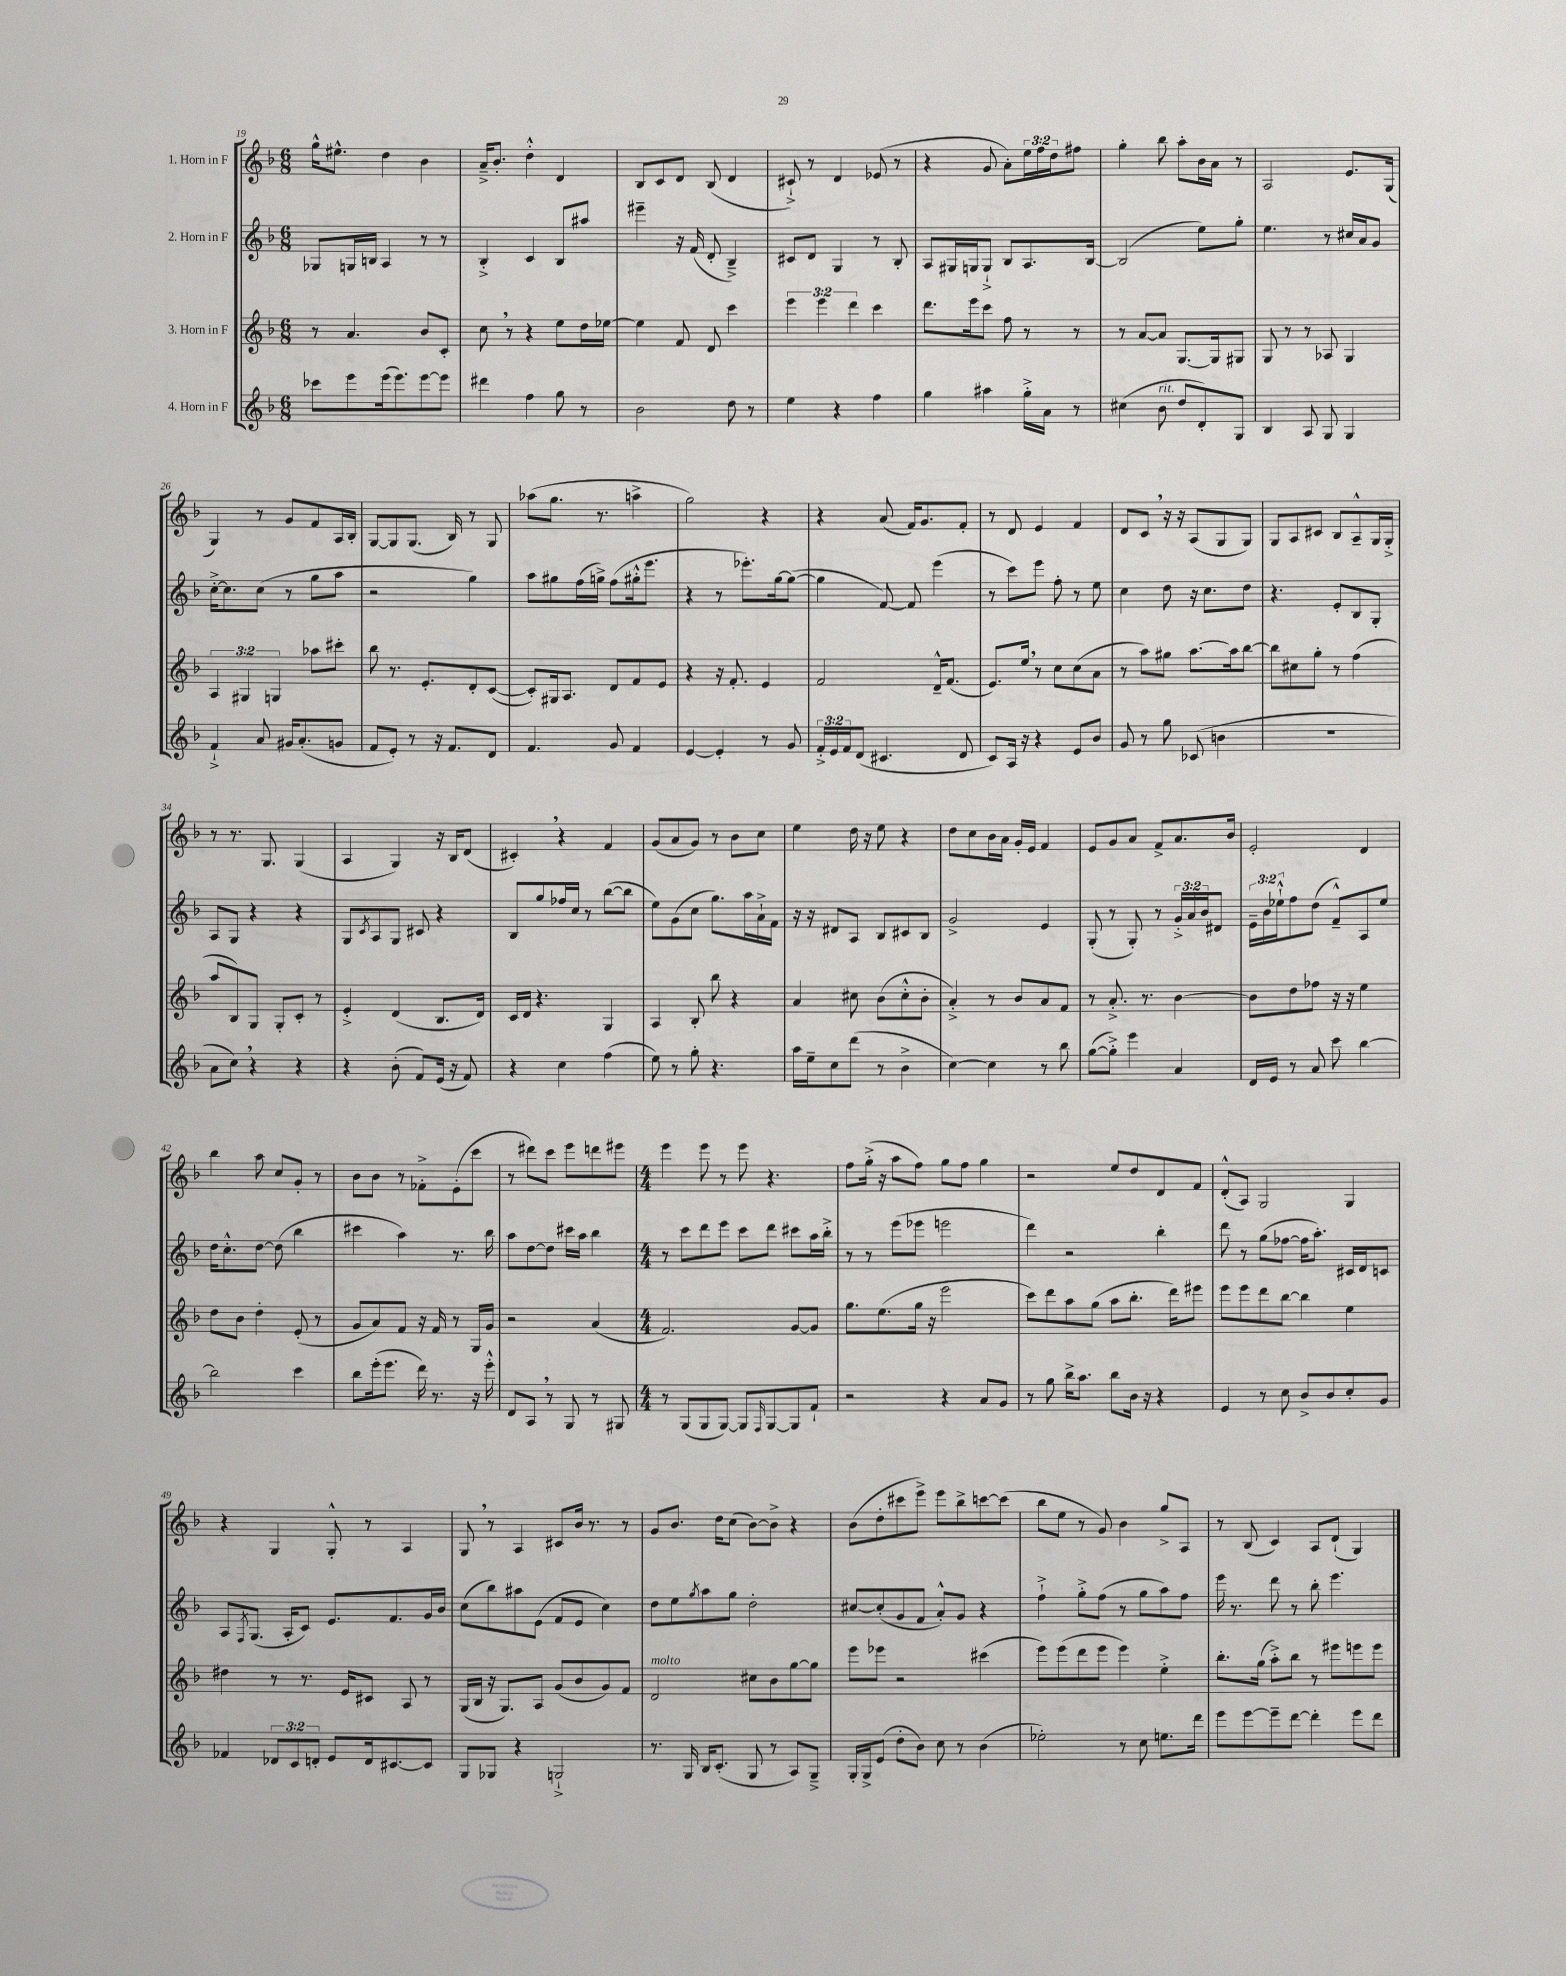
<<
\new StaffGroup <<
\new Staff = "s0" \with { instrumentName = "1. Horn in F" } {
    \clef treble \key f \major \numericTimeSignature \time 6/8 \override Staff.TupletNumber.text = #tuplet-number::calc-fraction-text
    g''16-^ eis''8.-^ d''4 bes'4 |
    a'16---> bes'8.-. d''4-.-^ d'4 |
    bes8 c'8 d'8 bes8( d'4 |
    cis'8-!->) r8 d'4 ees'8( r8 |
    r4 g'8 a'8-.) \tuplet 3/2 { e''16 f''16 d''16 } fis''8 |
    g''4-. bes''8 a''8-. bes'16 a'16 r8 |
    a2 e'8. g16( |
    g4) r8 g'8 f'8 a16 bes16-. |
    g8~ g8 g8.( bes16) r8 g8 |
    aes''8( g''8. r8. a''4-> |
    g''2) r4 |
    r4 a'8( f'16) g'8. f'8-. |
    r8 d'8 e'4 f'4 |
    d'8 c'8 \breathe r16 r16 a8( g8 g8) |
    g8 a8 cis'8 bes8 a8---^ g16 g16-.-> |
    r8 r8. g8. g4( |
    a4 g4) r16 bes16 d'8( |
    cis'4-.) \breathe r4 f'4 |
    g'8( a'8 g'8) r8 bes'8 c''8 |
    e''4 d''16 r16 e''8 r4 |
    d''8 c''8 bes'16 a'16 g'16-. e'16 f'4 |
    e'8 g'8 a'8 f'8-> a'8. bes'16 |
    e'2-. d'4 |
    bes''4 a''8 c''8 g'8-. r8 |
    bes'8 bes'8 r8 fes'8-.-> e'8-.( c'''8 |
    r8 dis'''8) c'''8 e'''8 d'''8 eis'''8 |
    \numericTimeSignature \time 4/4 e'''4 e'''8 r8 e'''8 r4. |
    f''8 g''16-.->( r16 a''8 f''8) g''8 f''8 g''4 |
    r2 e''8 d''8 d'8 f'8 |
    d'8-.-^( a8) g2 g4 |
    r4 g4 g8-.-^ r8 a4 |
    g8 \breathe r8 a4 cis'8 bes'16 r8. r8 |
    g'8 bes'8. d''16 c''8( bes'8~) bes'8-> r4 |
    bes'8( d''8-. cis'''8 e'''8->) e'''8 bes''8-> c'''8~ c'''8( |
    bes''8 e''8 r8 g'8) bes'4 g''8-> a8 |
    r8 bes8( c'4) a8 d'8-!( g4) \bar "|." |
}
\new Staff = "s1" \with { instrumentName = "2. Horn in F" } {
    \clef treble \key f \major \numericTimeSignature \time 6/8 \override Staff.TupletNumber.text = #tuplet-number::calc-fraction-text
    ges8 g16 b16 a4 r8 r8 |
    bes4-.-> c'4 bes8 ais''8 |
    eis'''4-- r16 f'16( d'8-. bes4--->) |
    cis'8 d'8 g4 r8 bes8-. |
    a8 gis16 g16 g8-!-> bes8 a8. bes16~ |
    bes2( e''8) g''8-. |
    e''4. r8 cis''16 a'16 g'8 |
    c''16~-.-> c''8. c''8( r8 g''8 a''8 |
    r2 g''4) |
    a''8 gis''8 f''16( g''16->) f''8( gis''16-.-^ e'''8. |
    r4 r8 ees'''8.-.) g''16~ g''8~( |
    g''4 f'8~) f'8 e'''4( |
    r8 c'''8) e'''8 f''8-. r8 e''8 |
    c''4 d''8 r16 c''8. d''8 |
    r4. e'8-. bes8 g8-. |
    a8 g8 r4 r4 |
    g8 \acciaccatura { c'8 } a8 g8 cis'8 r4 |
    bes8 g''8 fes''16 c''16 r8 bes''8~( bes''8 |
    e''8) g'8( c''8 g''8.) a''16 a'16-!-> f'16 |
    r16 r16 dis'8 a8 bes8 cis'8 bes8 |
    g'2-> e'4 |
    g8-.( r8 g8-.) r8 \tuplet 3/2 { g'16-.-> a'16 bes'16 } dis'8 |
    \tuplet 3/2 { e'16-- bes'16 ees''16-!-^ } f''8 d''8( f'8---^) a8 ees''8 |
    d''16 c''8.-.-^ d''8~ d''8( bes''4 |
    cis'''4 a''4) r8. bes''16 |
    a''8 d''8~ d''8 cis'''16 a''16 bes''4 |
    \numericTimeSignature \time 4/4 r8 c'''8 d'''8 e'''8 c'''8 d'''8 cis'''8 a''16 bes''16-.-> |
    r8 r8 e'''8( ees'''8 e'''2 |
    d'''4) r2 bes''4-. |
    d'''8 r8 g''8( fes''8~ fes''16 a''8.-.) cis'16 d'16 c'8 |
    a8 \acciaccatura { f8 } g8.( a16-. c'8) e'8. f'8. g'16 bes'16 |
    c''8( bes''8) ais''8 e'8( f'8 e'8 c''4) |
    d''8 e''8 \acciaccatura { g''8 } a''8 g''8 d''2-. |
    cis''8~ cis''8-.( g'8 f'8 a'8-.-^) g'8 r4 |
    f''4-!-> g''8-.-> f''8( r8 g''8 a''8) f''8 |
    e'''16 r8. d'''8 r8 bes''8-. e'''4. \bar "|." |
}
\new Staff = "s2" \with { instrumentName = "3. Horn in F" } {
    \clef treble \key f \major \numericTimeSignature \time 6/8 \override Staff.TupletNumber.text = #tuplet-number::calc-fraction-text
    r8 a'4. bes'8 c'8-. |
    c''8 \breathe r8 r4 e''8 d''16 ees''16~ |
    ees''4 f'8 d'8 c'''4 |
    \tuplet 3/2 { e'''4 e'''4 d'''4 } c'''4 |
    d'''8. e'''16 c'''8 f''8 r8 r8 |
    r8 a'8~ a'8 g8.~ g16 gis8 |
    g8 r8 r8 aes8 g4 |
    \tuplet 3/2 { a4 gis4 g4 } aes''8 cis'''8-. |
    bes''8 r8. e'8.-. d'8-. c'8~( |
    c'8-.) gis16 a8. d'8 f'8 e'8 |
    r4 r16 f'8.-. e'4 |
    f'2 d'16---^ f'8.( |
    e'8.) e''16 \breathe r8 c''8 c''8( a'8 |
    r8 a''8) gis''8 a''8.~ a''16 bes''8~ |
    bes''8 cis''8 g''8-. r8 f''4( |
    a''8 bes8) g8 g8-. c'8-. r8 |
    e'4-.-> d'4( bes8. d'16) |
    c'16 d'16 r4. g4 |
    a4 bes8-. bes''8 r4 |
    a'4 cis''8 bes'8( cis''8-.-^ bes'8-. |
    a'4-.->) r8 bes'8 a'8 f'8 |
    r8 a'8.-.-> r8. bes'4~ |
    bes'8 d''8 fes''8 r16 r16 e''4 |
    d''8 bes'8 d''4-. e'8-.( r8 |
    g'8 a'8) f'8 r16 f'16 r8 g16 g'16 |
    r2 a'4( |
    \numericTimeSignature \time 4/4 f'2.) g'8~ g'8 |
    g''8. e''8.( g''16 r16 e'''2 |
    c'''8) d'''8 a''8 g''8( a''8 bes''8.-. d'''16) eis'''8 |
    e'''8 e'''8 d'''8 bes''8~ bes''4 e''4 |
    dis''4 r8 r8. e'16 cis'8 a8 r8 |
    g16( bes16 r16 g8.) a8 g'8( bes'8 g'8) f'8 |
    d'2^\markup { \italic "molto" } cis''8 bes'8 g''8~ g''8 |
    e'''8 ees'''8 r2 cis'''4( |
    e'''8) e'''8( d'''8 e'''8 e'''4) e''4-.-> |
    bes''8.-. g''16( a''8-.->) bes''8 r8 eis'''8 e'''8 e'''8 \bar "|." |
}
\new Staff = "s3" \with { instrumentName = "4. Horn in F" } {
    \clef treble \key f \major \numericTimeSignature \time 6/8 \override Staff.TupletNumber.text = #tuplet-number::calc-fraction-text
    ces'''8 e'''8 e'''16( e'''8.) e'''8~ e'''8 |
    dis'''4 f''4 g''8 r8 |
    bes'2 d''8 r8 |
    e''4 r4 f''4 |
    g''4 ais''4 g''16-.-> a'16 r8 |
    cis''4( bes'8^\markup { \italic "rit." } d''8 d'8-.) g8 |
    bes4 a8 g8 g4 |
    f'4-!-> a'8 gis'16 a'8.-.( g'8 |
    f'8 e'8-.) r8 r16 f'8. d'8 |
    f'4. g'8 f'4 |
    e'4~ e'4-. r8 g'8 |
    \tuplet 3/2 { f'16-.-> e'16 f'16 } d'8( cis'4. d'8 |
    c'8) a16 r16 r4 e'8 bes'8 |
    g'8 r8 g''8 ces'8( b'4 |
    R2. |
    a'8 c''8) \breathe r4 r4 |
    r4 bes'8-.( f'8) e'16( r16 f'8) |
    r4 c''4 f''4( |
    e''8) r8 g''8-. r4. |
    a''16 e''16-- c''8 d'''8( r8 bes'4-> |
    c''4~) c''4 r8 bes''8 |
    g''8~( g''8-.->) e'''4 a'4 |
    d'16 e'16 r8 a'8 c'''8 bes''4~ |
    bes''2 c'''4 |
    bes''8 e'''16-.( e'''8. d'''16) r8. r16 e'''16-.-^ |
    d'8 a8 \breathe r8 g8 r8 gis8 |
    \numericTimeSignature \time 4/4 r8 g8( g8 g8~) g8 \grace { f16 } g8~ g8 f'8-! |
    r2 r4 a'8 g'8 |
    r8 g''8 bes''16-> a''8. bes''8 bes'16 r16 r4 |
    e'4 r8 c''8 bes'8-> bes'8 c''8-. g'8 |
    fes'4 \tuplet 3/2 { des'8 c'8 d'8-. } e'8 d'16 cis'8.~ cis'8 |
    g8 ges8 r4 g2-!-> |
    r8. g16 bes16 c'8.-.( g8 r8 a8) g8---> |
    g16-. g16-> e'8( d''8-. bes'8) c''8 r8 bes'4( |
    ees''2-.) r8 c''8 e''8. d'''16 |
    e'''8 e'''8~ e'''8-- d'''8~ d'''4-. e'''8 d'''8 \bar "|." |
}
>>
>>
\layout { \context { \Score currentBarNumber = #19 } }
